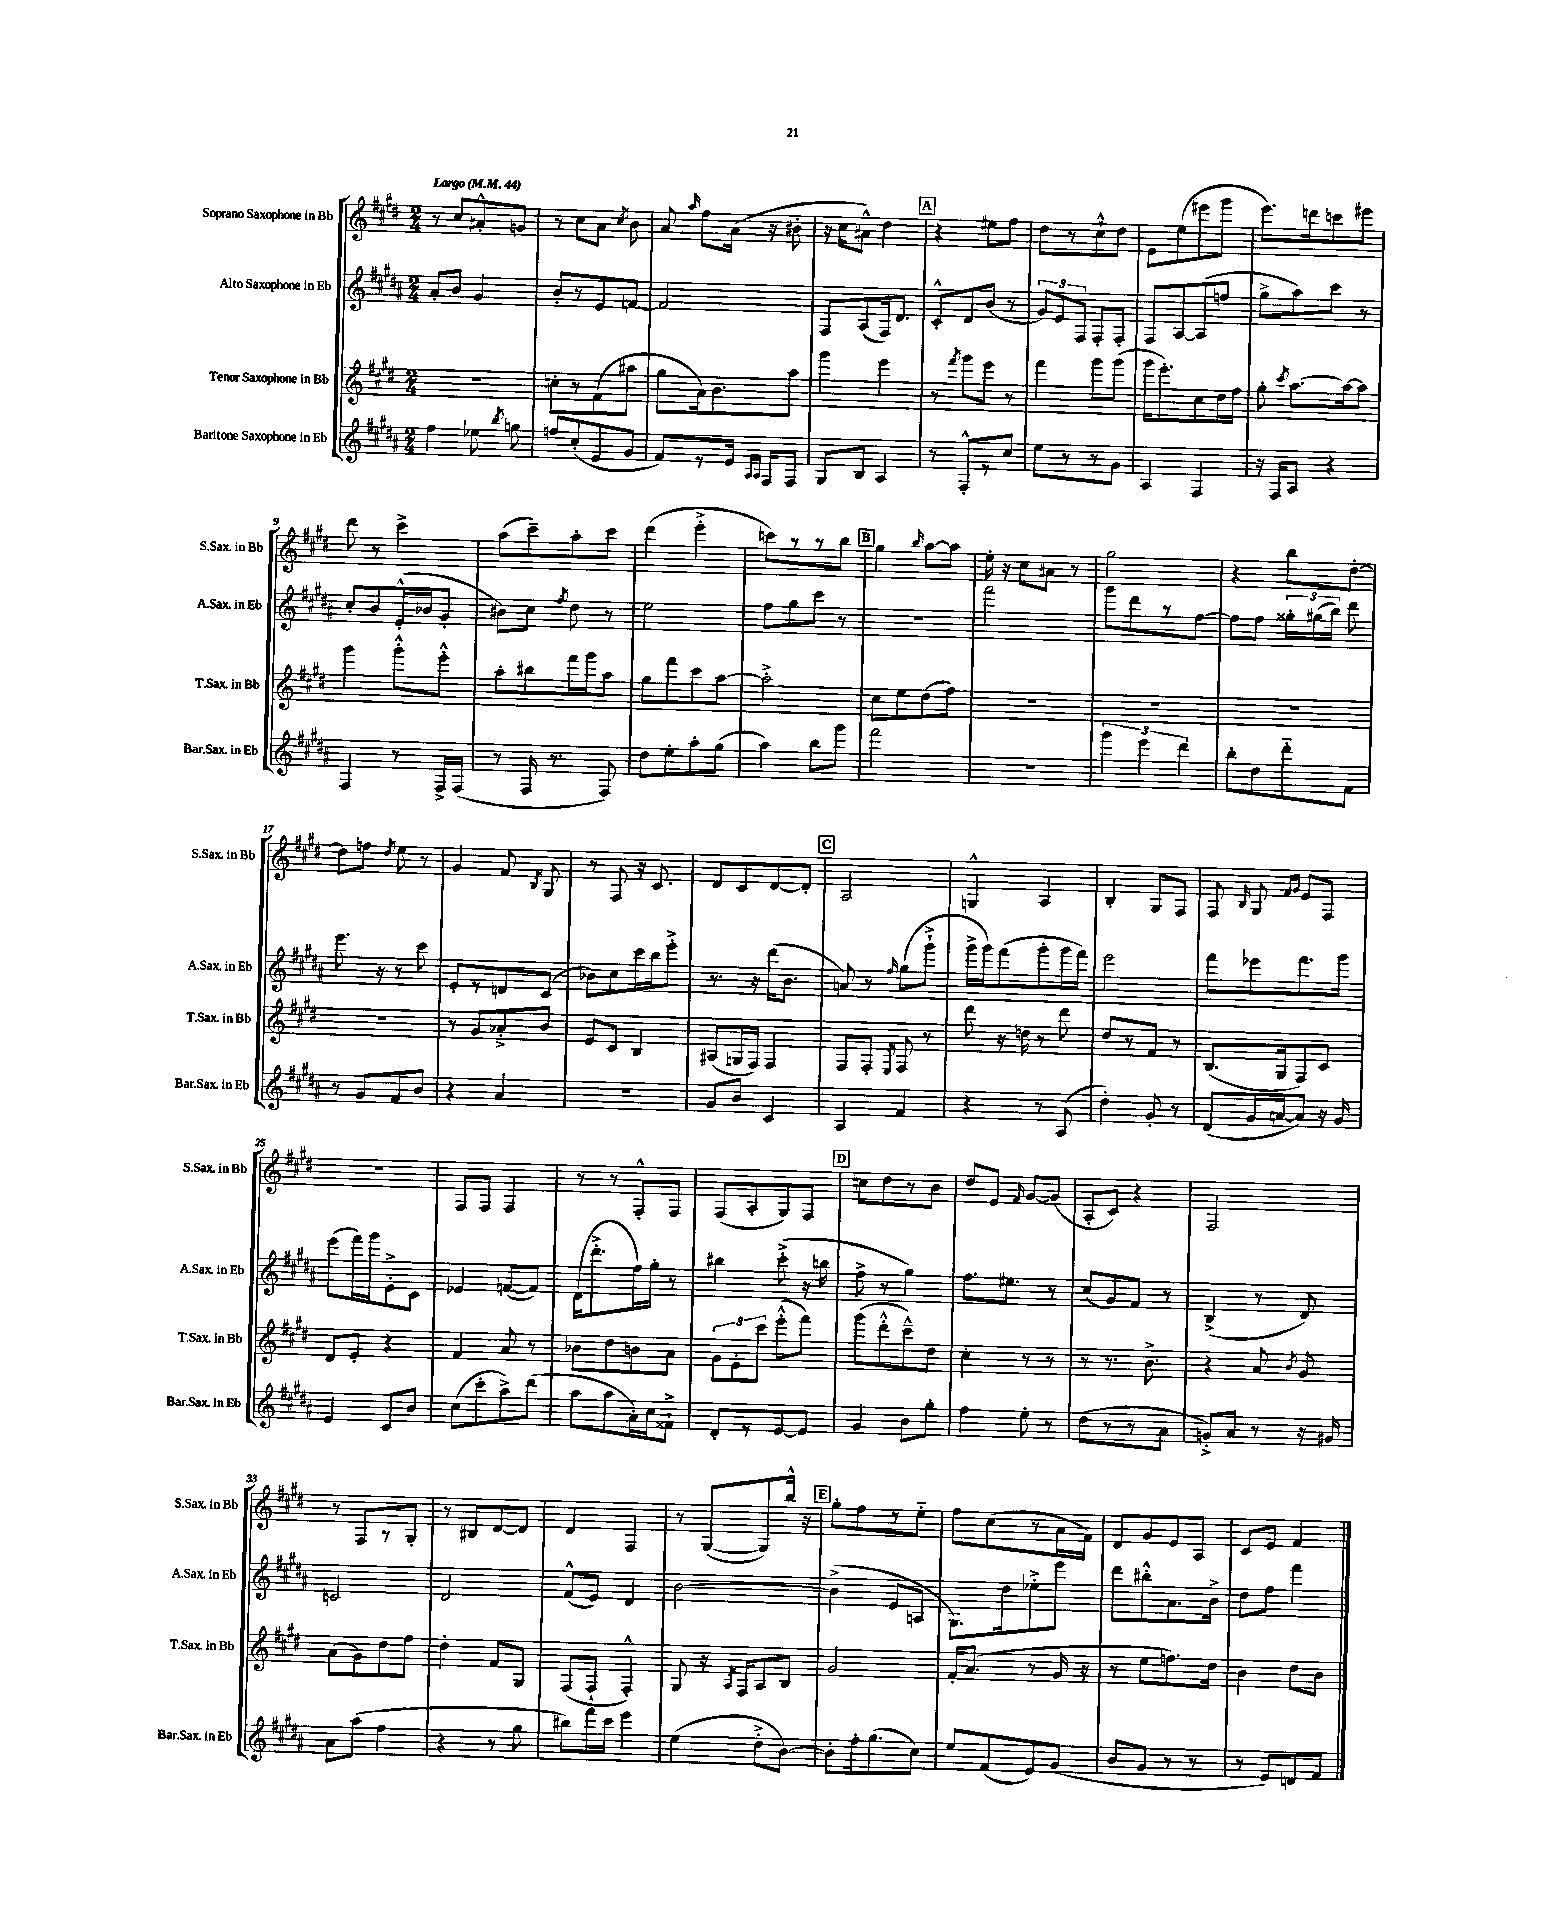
<<
\new StaffGroup <<
\new Staff = "s0" \with { instrumentName = "Soprano Saxophone in Bb" shortInstrumentName = "S.Sax. in Bb" } {
    \clef treble \key e \major \numericTimeSignature \time 2/4 \tempo "Largo" 4 = 44
    \autoBeamOff r8 cis''8[ ais'8-.-^ g'8] |
    r8 cis''8[ a'8] \acciaccatura { cis''8 } b'8 |
    a'8 \grace { a''16 } fis''8[ a'16]( r16 bis'8-. |
    r16 cis''16[ ais'8]-^) dis''4 |
    \mark \markup { \box "A" } r4 eis''8[ fis''8] |
    dis''8[ r8 cis''8-!-^ dis''8] |
    e'8[ e''8( eis'''8 gis'''8] |
    e'''8.[) d'''16 c'''8 eis'''8] |
    dis'''8 r8 cis'''4-> |
    a''8[( cis'''8--) a''8-. cis'''8] |
    dis'''4( e'''4-.-> |
    c'''8[) r8 r8 b''8] |
    \mark \markup { \box "B" } gis''4 \grace { b''16 } a''8[~ a''8] |
    e''16-. r16 cis''8[ ais'8] r8 |
    gis''2 |
    r4 b''8[ dis''8]~-. |
    dis''8[ f''8] \acciaccatura { dis''8 } e''8 r8 |
    gis'4 fis'8 \acciaccatura { b8 } gis8 |
    r8 fis8 r16 cis'8. |
    dis'8[ cis'8 dis'8~ dis'8]-. |
    \mark \markup { \box "C" } a2 |
    g4-^ a4 |
    b4-. gis8[ fis8] |
    fis8 \grace { b16 } gis8 \grace { fis'16[ gis'16] } e'8[ fis8] |
    r2 |
    fis8[ fis8] fis4 |
    r8 r8 fis8[-.-^ fis8] |
    fis8[( a8-. gis8) fis8] |
    \mark \markup { \box "D" } c''8[ dis''8 r8 b'8] |
    dis''8[ e'8] \grace { fis'16 } gis'8[~ gis'8]( |
    a8[-. cis'8]) r4 |
    fis2 |
    r8 fis8[ r8 gis8]-. |
    r8 bis8[ dis'8~ dis'8] |
    dis'4 fis4 |
    r8 gis8[~( gis8) b''16]-^ r16 |
    \mark \markup { \box "E" } gis''8[-. fis''8 r8 e''8]-_ |
    fis''8[ cis''8( r8 a'16 fis'16]) |
    dis'8[ gis'8 e'8 a8] |
    cis'8[ e'8] fis'4 \bar "|." |
}
\new Staff = "s1" \with { instrumentName = "Alto Saxophone in Eb" shortInstrumentName = "A.Sax. in Eb" } {
    \clef treble \key b \major \numericTimeSignature \time 2/4
    \autoBeamOff ais'8[-. b'8] gis'4 |
    b'8[-. r8 e'8 f'8]~ |
    f'2 |
    fis8[ ais8( fis16) dis'8.] |
    \mark \markup { \box "A" } cis'8[-.-^ dis'8 b'8]( r8 |
    \tuplet 3/2 { gis'8[) e'8 fis8] } fis8[-. fis8]-. |
    fis8[ ais8~ ais8( f''8] |
    gis''8[-> ais''8) cis'''8] r8 |
    cis''8[-. b'8 e'16-.-^( bes'16 gis'8]-. |
    bis'8[) cis''8] \acciaccatura { fis''8 } dis''8 r8 |
    e''2 |
    fis''8[ gis''8 cis'''8] r8 |
    \mark \markup { \box "B" } R2 |
    fis'''2 |
    gis'''8[ dis'''8 r8 fis''8]~ |
    fis''8[ fis''8] \tuplet 3/2 { gisis''16[-. gis''16( b''16]) } dis'''8 |
    e'''8. r16 r8 cis'''8 |
    e'8[-. r8 d'8 cis'8]( |
    bes'8[) cis''8 cis'''16 b''16 e'''8]-.-> |
    r8. r16 dis'''16[( b'8.] |
    \mark \markup { \box "C" } a'8) r8 \grace { fis''16 } gis''8[( gis'''8]-!-> |
    gis'''16[-> gis'''16) fis'''8( gis'''8-. gis'''16 fis'''16]) |
    e'''2 |
    fis'''8[ ees'''8 fis'''8. gis'''16] |
    e'''8[( fis'''16) gis'''16 e'8-.-> cis'8] |
    ees'4 f'8[~( f'8]) |
    dis'16[( dis'''8.-.-> fis''16) gis''16]-. r8 |
    bis''4 cis'''8-.->( r16 b''16 |
    \mark \markup { \box "D" } fis''8-> r8 gis''4) |
    fis''8.[ eis''8.] r8 |
    cis''8[( gis'8) fis'8] r8 |
    b4->( r8 dis'8) |
    c'2 |
    dis'2 |
    fis'8[-^( e'8]) dis'4 |
    b'2~ |
    \mark \markup { \box "E" } b'4->( e'8[ a8] |
    gis8.[) dis''16 ees''8-.-> e'''8] |
    dis'''8[ bis''8-.-^ ais'8. b'16]-> |
    dis''8[ fis''8] fis'''4 \bar "|." |
}
\new Staff = "s2" \with { instrumentName = "Tenor Saxophone in Bb" shortInstrumentName = "T.Sax. in Bb" } {
    \clef treble \key e \major \numericTimeSignature \time 2/4
    \autoBeamOff R2 |
    c''8[-. r8 fis'8( ais''8] |
    gis''8[ a'16) b'8. a''8] |
    gis'''4 e'''4 |
    \mark \markup { \box "A" } r8 \acciaccatura { fis'''8 } gis'''8[ e'''8] r8 |
    fis'''4 gis'''8[ gis'''8]( |
    gis'''16[ e'''8.-.) cis''8 dis''16 fis''16] |
    gis''8-. \acciaccatura { cis'''8 } a''8.[~ a''16~ a''8] |
    gis'''4 gis'''8[-.-^ e'''8]-.-^ |
    a''8[-. bis''8 fis'''16 gis'''16 a''8] |
    gis''8[ fis'''8 cis'''8 a''8]~ |
    a''2-.-> |
    \mark \markup { \box "B" } cis''8[ e''8 dis''8( fis''8]) |
    R2 |
    R2 |
    R2 |
    R2 |
    r8 gis'8[ aes'8-.-> b'8] |
    e'8[ cis'8] b4 |
    ais8[( g16 fis16]) fis4 |
    \mark \markup { \box "C" } fis8[ fis8]-. \acciaccatura { e8 } fis8 r8 |
    dis'''8 r16 d''16 r8 dis'''8 |
    dis''8[ r8 fis'8] r8 |
    b8.[( gis16 fis8) cis'8] |
    dis'8[ e'8]-. r4 |
    fis'4 a'8 r8 |
    bes'8[ dis''8 b'8 a'8] |
    \tuplet 3/2 { gis'8[ e'8-. cis'''8] } e'''8[-.-^( fis'''8]) |
    \mark \markup { \box "D" } gis'''8[( dis'''8-.-^ cis'''8---^) dis''8] |
    cis''4-. r8 r8 |
    r8 r8. b'8.-> |
    r4 a'8 \acciaccatura { b'8 } gis'8 |
    a'8[( gis'8) dis''8 fis''8] |
    dis''4-. fis'8[ gis8] |
    fis8[( fis8]-! fis4-.-^) |
    gis8 r16 \acciaccatura { a8 } fis16[ a8 b8] |
    \mark \markup { \box "E" } gis'2 |
    fis'16[-. a'8.]( r8 gis'16 r16 |
    r8 e''8[ f''8.) dis''16] |
    b'4 dis''8[ b'8] \bar "|." |
}
\new Staff = "s3" \with { instrumentName = "Baritone Saxophone in Eb" shortInstrumentName = "Bar.Sax. in Eb" } {
    \clef treble \key b \major \numericTimeSignature \time 2/4
    \autoBeamOff fis''4 ees''8 \acciaccatura { b''8 } g''8 |
    f''8[ cis''8-.( e'8 gis'8] |
    fis'8[) r8 e'16] \grace { ais16[ ais16] } fis16[ fis8] |
    gis8[ b8] ais4 |
    \mark \markup { \box "A" } r8 fis8[-.-^ r8 cis''8] |
    e''8[ r8 r8 gis'8] |
    ais4 fis4 |
    r16 fis16[ ais8] r4 |
    fis4 r8 fis16[-> fis16]( |
    r8 fis16 r8. fis8) |
    dis''8[ e''8-. ais''8-. gis''8]( |
    ais''4) b''8[ gis'''8] |
    \mark \markup { \box "B" } fis'''2 |
    r2 |
    \tuplet 3/2 { gis'''4 e'''4 dis'''4 } |
    b''8[-. dis''8 dis'''8-_ fis'8] |
    r8 gis'8[ fis'8 b'8] |
    r4 ais'4 |
    R2 |
    gis'8[ b'8] cis'4 |
    \mark \markup { \box "C" } ais4 fis'4 |
    r4 r8 ais8( |
    dis''4-.) gis'8-. r8 |
    dis'8[( gis'16 a'16~ a'8]) r16 gis'16 |
    e'4 cis'8[ b'8] |
    cis''8[( cis'''8-. ais''8->) dis'''8]( |
    ais''8[ ais''8 ais'16-.) cis''16 fisis'8]-!-> |
    dis'8[-. r8 e'8~ e'8] |
    \mark \markup { \box "D" } gis'4 b'8[ gis''8]-. |
    fis''4 e''8-. r8 |
    dis''8[( r8 r8 ais'8] |
    g'8[-.->) ais'8] r8 r16 gis'16 |
    ais'8[ ais''8]( fis''4 |
    r4 r8 gis''8 |
    bis''8[) fis'''16 cis'''16] e'''4 |
    e''4( dis''8[-.-> b'8]~) |
    \mark \markup { \box "E" } b'8[-. fis''16-. gis''8.( cis''8]) |
    e''8[ fis'8( e'8) gis'8]( |
    b'8[ gis'8] r8 r8 |
    r8 e'8[) d'8 fis'8] \bar "|." |
}
>>
>>
